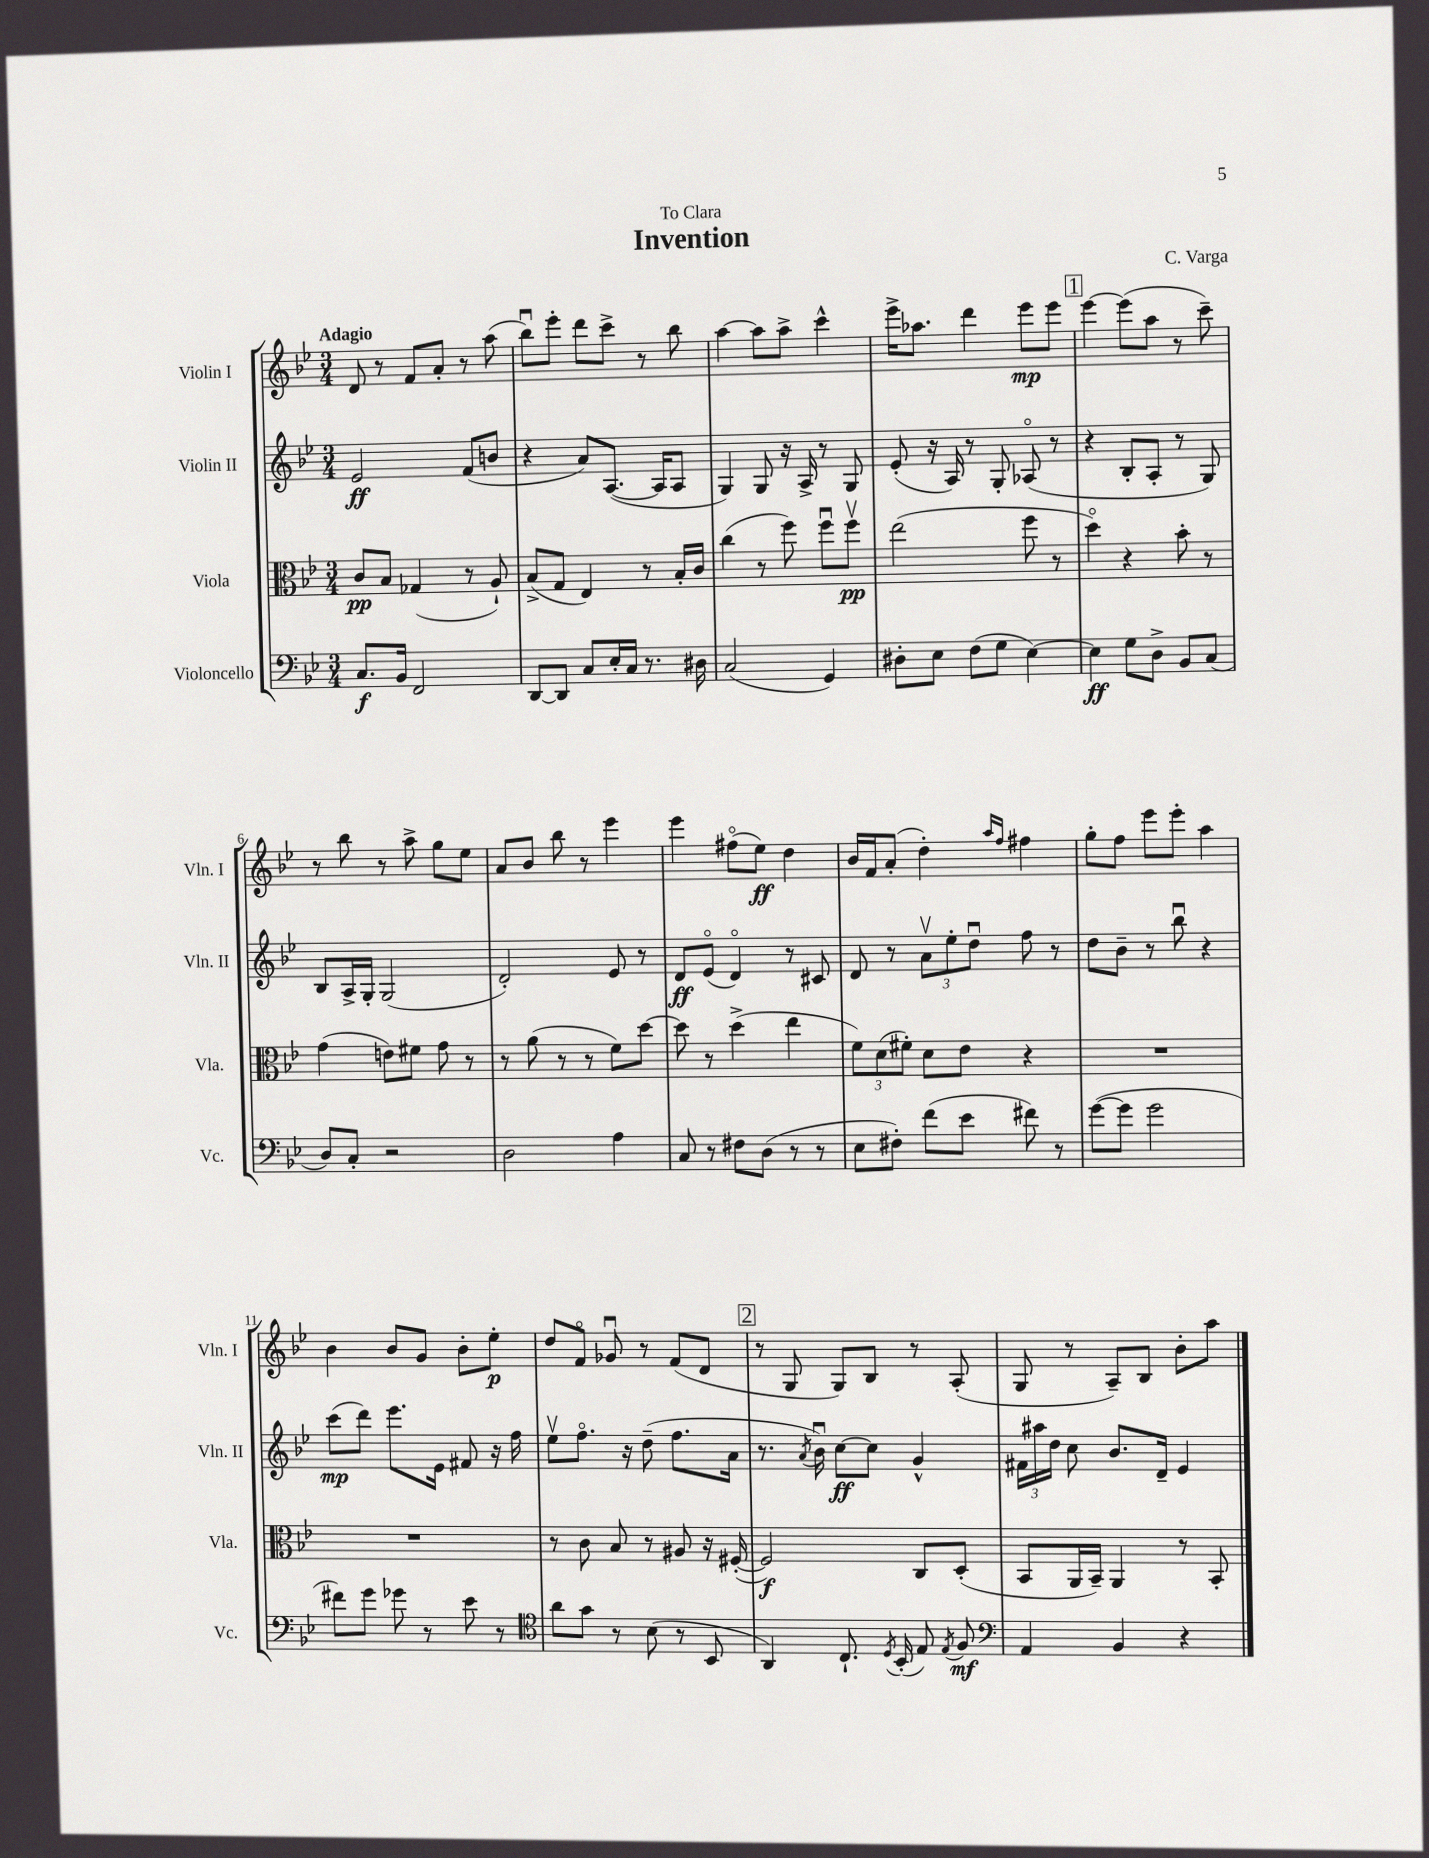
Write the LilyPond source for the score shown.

\header { title = "Invention" composer = "C. Varga" dedication = "To Clara" }
<<
\new StaffGroup <<
\new Staff = "s0" \with { instrumentName = "Violin I" shortInstrumentName = "Vln. I" } {
    \clef treble \key bes \major \numericTimeSignature \time 3/4 \tempo "Adagio"
    \autoBeamOff d'8 r8 f'8[ a'8]-. r8 a''8( |
    bes''8[\downbow) ees'''8]-. d'''8[ c'''8]-> r8 bes''8 |
    a''4~ a''8[ a''8]-> c'''4-^ |
    ees'''16[-> aes''8.] d'''4 ees'''8[\mp ees'''8] |
    \mark \markup { \box "1" } ees'''4~ ees'''8[( a''8] r8 c'''8--) |
    r8 bes''8 r8 a''8-> g''8[ ees''8] |
    a'8[ bes'8] bes''8 r8 ees'''4 |
    ees'''4 fis''8[\flageolet( ees''8]\ff) d''4 |
    bes'16[ f'16 a'8]-.( d''4-.) \grace { a''16[ f''16] } fis''4 |
    g''8[-. f''8] ees'''8[ ees'''8]-. a''4 |
    bes'4 bes'8[ g'8] bes'8[-. ees''8]-.\p |
    d''8[ f'8]\flageolet ges'8\downbow r8 f'8[( d'8] |
    \mark \markup { \box "2" } r8 g8 g8[) bes8] r8 a8-.( |
    g8 r8 a8[--) bes8] bes'8[-. a''8] \bar "|." |
}
\new Staff = "s1" \with { instrumentName = "Violin II" shortInstrumentName = "Vln. II" } {
    \clef treble \key bes \major \numericTimeSignature \time 3/4
    \autoBeamOff ees'2\ff f'8[( b'8] |
    r4 a'8[) a8.]~( a16[ a8] |
    g4) g8 r16 a16-> r8 g8 |
    ees'8-.( r16 a16) r8 g8-. aes8\flageolet( r8 |
    \mark \markup { \box "1" } r4 bes8[-. a8]-. r8 g8) |
    bes8[ a16-> g16]-. g2( |
    d'2-.) ees'8 r8 |
    d'8[\ff ees'8]\flageolet( d'4\flageolet) r8 cis'8 |
    d'8 r8 \tuplet 3/2 { a'8[\upbow ees''8-. d''8]\downbow } f''8 r8 |
    d''8[ bes'8]-- r8 bes''8\downbow r4 |
    c'''8[\mp( d'''8]) ees'''8.[ ees'16] fis'8 r16 f''16 |
    ees''8[\upbow f''8.]\flageolet r16 d''8--( f''8.[ a'16] |
    \mark \markup { \box "2" } r8. \acciaccatura { a'8 } bes'16\downbow) c''8[~\ff c''8] g'4-^ |
    \tuplet 3/2 { fis'16[ ais''16 d''16] } c''8 bes'8.[ d'16]-- ees'4 \bar "|." |
}
\new Staff = "s2" \with { instrumentName = "Viola" shortInstrumentName = "Vla." } {
    \clef alto \key bes \major \numericTimeSignature \time 3/4
    \autoBeamOff c'8[\pp bes8] ges4( r8 a8-!) |
    bes8[->( g8] ees4) r8 bes16[-. c'16] |
    c''4( r8 f''8) f''8[\downbow f''8]\upbow\pp |
    ees''2( f''8 r8 |
    \mark \markup { \box "1" } d''4\flageolet) r4 bes'8-. r8 |
    g'4( e'8[) fis'8] g'8 r8 |
    r8 a'8( r8 r8 f'8[) d''8]~ |
    d''8 r8 d''4->( ees''4 |
    \tuplet 3/2 { f'8[) d'8( fis'8]-.) } d'8[ ees'8] r4 |
    R2. |
    R2. |
    r8 c'8 bes8 r8 ais8 r16 fis16~-.( |
    \mark \markup { \box "2" } fis2\f) c8[ d8]-.( |
    bes,8[ a,16 bes,16]--) a,4 r8 bes,8-. \bar "|." |
}
\new Staff = "s3" \with { instrumentName = "Violoncello" shortInstrumentName = "Vc." } {
    \clef bass \key bes \major \numericTimeSignature \time 3/4
    \autoBeamOff c8.[\f bes,16] f,2 |
    d,8[~ d,8] c8[ ees16-. c16] r8. dis16 |
    c2( g,4) |
    dis8[-. ees8] f8[( g8] ees4~) |
    \mark \markup { \box "1" } ees4\ff g8[ d8]-> bes,8[ c8]( |
    d8[) c8]-. r2 |
    d2 a4 |
    c8 r8 fis8[ d8]( r8 r8 |
    ees8[ fis8]-.) f'8[( ees'8] fis'8) r8 |
    g'8[~( g'8] g'2 |
    fis'8[) g'8] ges'8 r8 ees'8 r8 |
    \clef tenor a'8[ g'8] r8 bes8( r8 bes,8 |
    \mark \markup { \box "2" } a,4) c8.-! \acciaccatura { d8 } bes,16-.( ees8) \acciaccatura { ees8 } f8\mf |
    \clef bass a,4 bes,4 r4 \bar "|." |
}
>>
>>
